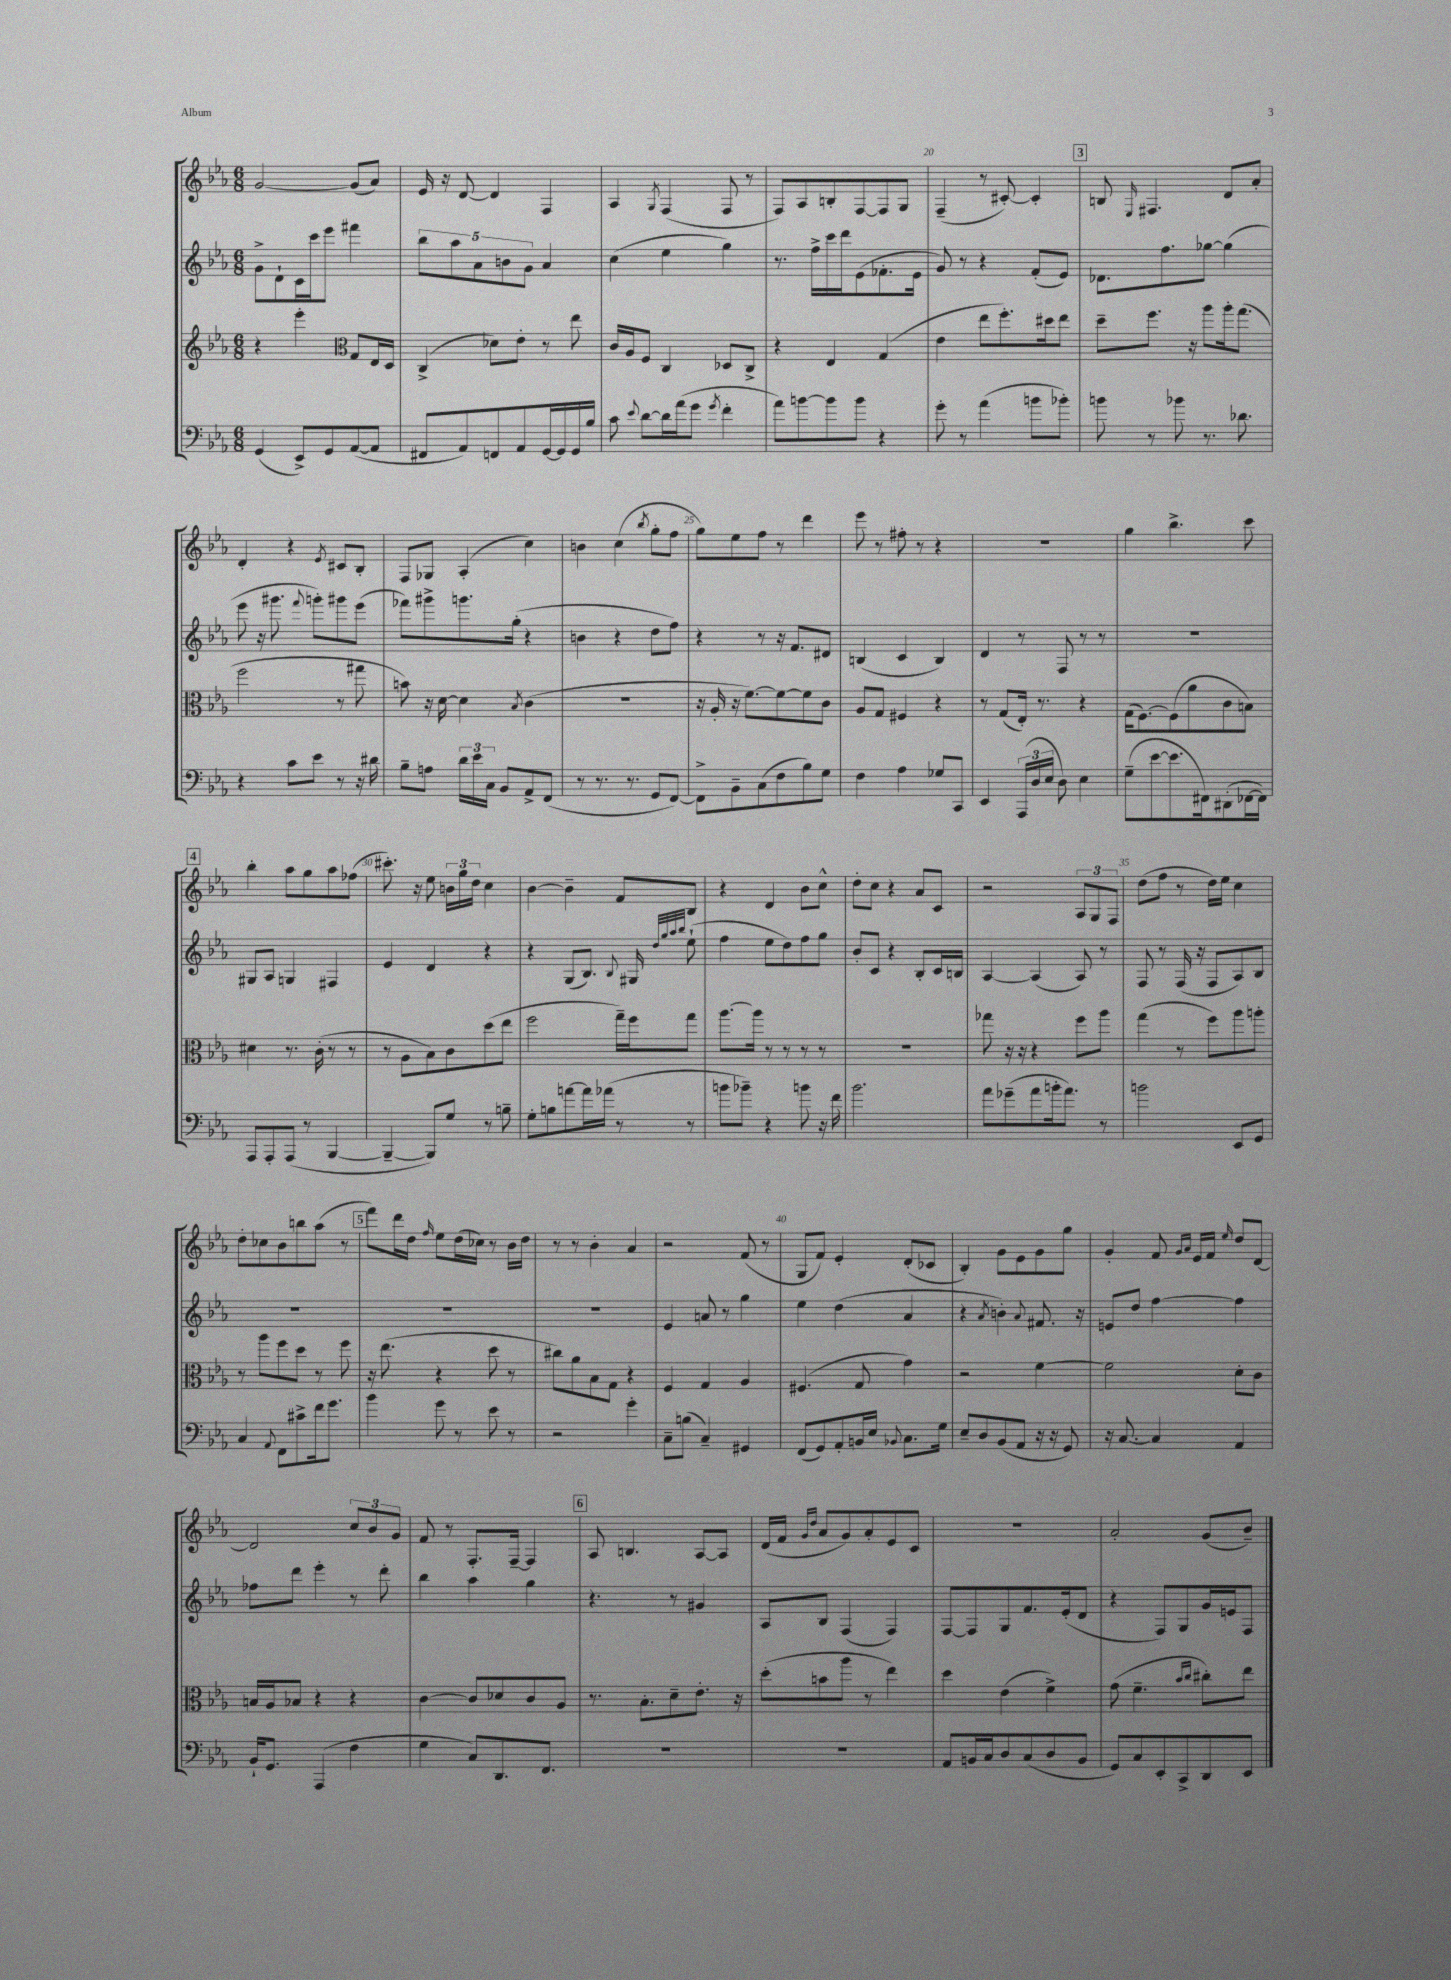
<<
\new StaffGroup <<
\new Staff = "s0" {
    \clef treble \key ees \major \numericTimeSignature \time 6/8
    \autoBeamOff g'2~ g'8[( aes'8]) |
    ees'16 r16 d'8~ d'4 f4 |
    aes4 \acciaccatura { g8 } f4( f8 r8 |
    f8[) aes8 b8-. f8~ f8 g8] |
    f4--( r8 cis'8~-.) cis'4-. |
    \mark \markup { \box "3" } b8 \grace { ees16 } fis4. d'8[ aes'8]-. |
    d'4-. r4 \acciaccatura { ees'8 } cis'8[ bes8]-. |
    f8[ ges8] aes4-.( c''4) |
    b'4 c''4( \acciaccatura { bes''8 } g''8[-. f''8] |
    g''8[) ees''8 f''8] r8 d'''4 |
    ees'''8 r8 fis''8-. r8 r4 |
    R2. |
    g''4 bes''4.-> c'''8 |
    \mark \markup { \box "4" } bes''4-. aes''8[ g''8 aes''8 fes''8]( |
    cis'''8.-.) r16 ees''8 \tuplet 3/2 { b'16[ g''16 d''16] } c''4 |
    bes'4~ bes'4-- f'8[ bes8] |
    r4 d'4 bes'8[ c''8]-^ |
    d''8[-. c''8] r4 aes'8[ c'8] |
    r2 \tuplet 3/2 { aes8[ g8 f8] } |
    d''8[( f''8] r8 d''16[) ees''16] c''4 |
    d''8[-. ces''8 bes'8 b''8 aes''8]( r8 |
    \mark \markup { \box "5" } f'''8[) d'''16 d''16] \grace { f''16 } ees''8[ d''16( ces''16]) r8 bes'16[ d''16] |
    r8 r8 bes'4-. aes'4 |
    r2 f'8( r8 |
    g8[ f'8]) ees'4-. d'8[-.( ces'8] |
    bes4-.) g'8[ ees'8 g'8 g''8] |
    g'4-. f'8 \grace { g'16[ aes'16] } ees'16[ f'16] \grace { ees''16 } d''8[ d'8]~ |
    d'2 \tuplet 3/2 { c''8[ bes'8 g'8] } |
    f'8 r8 f8.[-. f16]~-- f4 |
    \mark \markup { \box "6" } aes8 b4. aes8[~ aes8] |
    d'16[( f'16] \grace { g'16[ d''16] } aes'8[ g'8) aes'8-. ees'8 c'8] |
    R2. |
    aes'2-. g'8[( bes'8]--) \bar "|." |
}
\new Staff = "s1" {
    \clef treble \key ees \major \numericTimeSignature \time 6/8
    \autoBeamOff g'8[-> d'8-! c'16 c'''16 ees'''8] fis'''4 |
    \tuplet 5/4 { bes''8[ aes''8 aes'8 b'8 g'8] } aes'4 |
    c''4( ees''4 g''4) |
    r8. f''16[-> c'''16 d'''16 ees'8( fes'8.-. ees'16] |
    g'8) r8 r4 f'8[-.( ees'8]) |
    \mark \markup { \box "3" } des'8.[ f''8. ges''8]~ ges''4( |
    ees'''8 r16 gis'''8. \appoggiatura { f'''8 } g'''8[-.) gis'''8 ees'''8]( |
    fes'''8[) gis'''8-> g'''8. g''16]-.( r4 |
    b'4 r4 d''8[ f''8]) |
    r4 r8 r16 f'8.[ dis'8] |
    b4( c'4 b4) |
    d'4 r8 f8 r8 r8 |
    R2. |
    \mark \markup { \box "4" } gis8[ aes8] g4 fis4 |
    ees'4 d'4 r4 |
    r4 g8[( bes8.]) \appoggiatura { bes8 } gis16 \grace { d''32[ g''32 aes''32 bes''32] } ees''8-!( |
    f''4 ees''8[ d''8) f''8 g''8] |
    bes'8[-. c'8] r4 bes8[-. c'16 b16] |
    aes4~ aes4( aes8) r8 |
    f8 r8 f16( r16 f8[ aes8) bes8] |
    R2. |
    \mark \markup { \box "5" } R2. |
    R2. |
    ees'4 a'8 r8 g''4 |
    ees''4 d''4( aes'4 |
    r4 \acciaccatura { aes'8 } b'4-.) \appoggiatura { aes'8 } fis'8. r16 |
    e'8[ d''8] f''4~ f''4 |
    fes''8[ d'''8] ees'''4-. r8 d'''8-. |
    bes''4 aes''4 g''4 |
    \mark \markup { \box "6" } r4. r8 gis'4 |
    aes8[ bes8] f4( f4) |
    f8[~ f8 g8 f'8. ees'16-.( d'8] |
    r4 f8[) g8 g'16 e'16 f8] \bar "|." |
}
\new Staff = "s2" {
    \clef treble \key ees \major \numericTimeSignature \time 6/8
    \autoBeamOff r4 ees'''4-. \clef alto g8[ ees16 d16] |
    c4->( des'8[) ees'8]-. r8 ees''8 |
    c'16[ aes16 f8] c4 des8[ c8]-> |
    r4 ees4 g4( |
    ees'4 ees''8[ f''8.-.) dis''16 ees''8] |
    \mark \markup { \box "3" } d''8[-- f''8.] r16 aes''8[ aes''16-. g''8.]( |
    f''2 r8 gis''8 |
    b'8) r16 d'16~ d'4 \acciaccatura { bes8 } c'4( |
    R2. |
    r16 aes16-. r16 f'8.[~) f'8~ f'8 c'8] |
    aes8[ g8] fis4 r4 |
    r8 g8[( ees16]-.) r8. r4 |
    g16[( f8.~) f8( aes'8 c'8 b8]) |
    \mark \markup { \box "4" } dis'4 r8. c'16-.( r8 r8 |
    r8 aes8[ bes8) c'8 d''8( ees''8] |
    f''2 g''16[--) f''16 g''8] |
    aes''8.[~ aes''16] r8 r8 r8 r8 |
    R2. |
    ges''8 r16 r16 r4 f''8[ aes''8] |
    g''4( r8 f''8[) aes''8 a''8]-. |
    r8 aes''8[ f''8 d''8] r8 f''8 |
    \mark \markup { \box "5" } r16 ees''8.( r4 d''8 r8 |
    cis''8[) aes'8 bes8 g8] r4 |
    f4 g4 aes4 |
    fis4.( g8 g'4) |
    r2 f'4~ |
    f'2 d'8[-. c'8] |
    b16[ aes16 bes8] r4 r4 |
    c'4~ c'8[ des'8 c'8 aes8] |
    \mark \markup { \box "6" } r8. bes8.[-. d'8-- ees'8.]-. r16 |
    d''8[-.( b'8 aes''8] r8 ees''4) |
    d''4 ees'4( f'4->) |
    g'8( f'4.-- \grace { bes'16[ c''16] } cis''8[-.) ees''8] \bar "|." |
}
\new Staff = "s3" {
    \clef bass \key ees \major \numericTimeSignature \time 6/8
    \autoBeamOff g,4( ees,8[->) g,8 aes,8~( aes,8] |
    fis,8[ aes,8) f,8 aes,8 g,16~ g,16 g,16 bes16] |
    c'8 \appoggiatura { ees'8 } d'8[~ d'16 aes'16( g'8] \acciaccatura { g'8 } f'4-. |
    aes'8[) b'8~ b'8 b'8] r4 |
    g'8-. r8 aes'4( b'8[ bes'8]-.) |
    \mark \markup { \box "3" } b'8 r8 bes'8 r8. des'8. |
    r4 c'8[ ees'8] r8 r16 dis'16 |
    bes8[-- a8] \tuplet 3/2 { d'16[ ees'16 c16] } bes,8[ aes,8-> f,8]( |
    r8 r8. r8. g,8[ f,8]~) |
    f,8[-> bes,8-- c8( f8 bes8) g8] |
    f4 aes4 ges8[ c,8] |
    ees,4 \tuplet 3/2 { aes,,16[( d16 ees16] } d8) ees4 |
    g8[--( ees'8~ ees'8. fis,16) dis,8-.( fes,16~ fes,16]) |
    \mark \markup { \box "4" } aes,,8[ aes,,8-. aes,,8]( r8 bes,,4~ |
    bes,,4~-- bes,,8[) g8] r8 b8-- |
    g8[-. b8 a'8~ a'16 aes'16]( r8 r8 |
    b'8[ bes'8]--) r4 b'8 r16 f'16 |
    bes'2. |
    aes'8[ ges'8--( aes'8 b'16-. aes'8.]) r8 |
    b'2 ees,8[ g,8] |
    c4 \appoggiatura { aes,8 } f,8[ cis'8-> f'16 g'8.] |
    \mark \markup { \box "5" } bes'4 g'8 r8 ees'8 r8 |
    r2 g'4-. |
    c8[-- b8]( c4--) gis,4 |
    f,8[( g,8) aes,8-. b,16 ees16] \appoggiatura { bes,8 } c8.[ g16] |
    ees8[-- d8 bes,8( aes,8] r16 r16 g,8) |
    r16 c8.~ c4 aes,4 |
    bes,16[-! g,8.] aes,,4( f4 |
    g4 c8[) d,8. f,8.] |
    \mark \markup { \box "6" } R2. |
    R2. |
    aes,8[ b,16 c16 d8 c8( d8 b,8] |
    g,8[) c8 ees,8-. c,8-> d,8 ees,8] \bar "|." |
}
>>
>>
\layout { \context { \Score currentBarNumber = #16 \override BarNumber.break-visibility = ##(#f #t #t) barNumberVisibility = #(every-nth-bar-number-visible 5) } }
